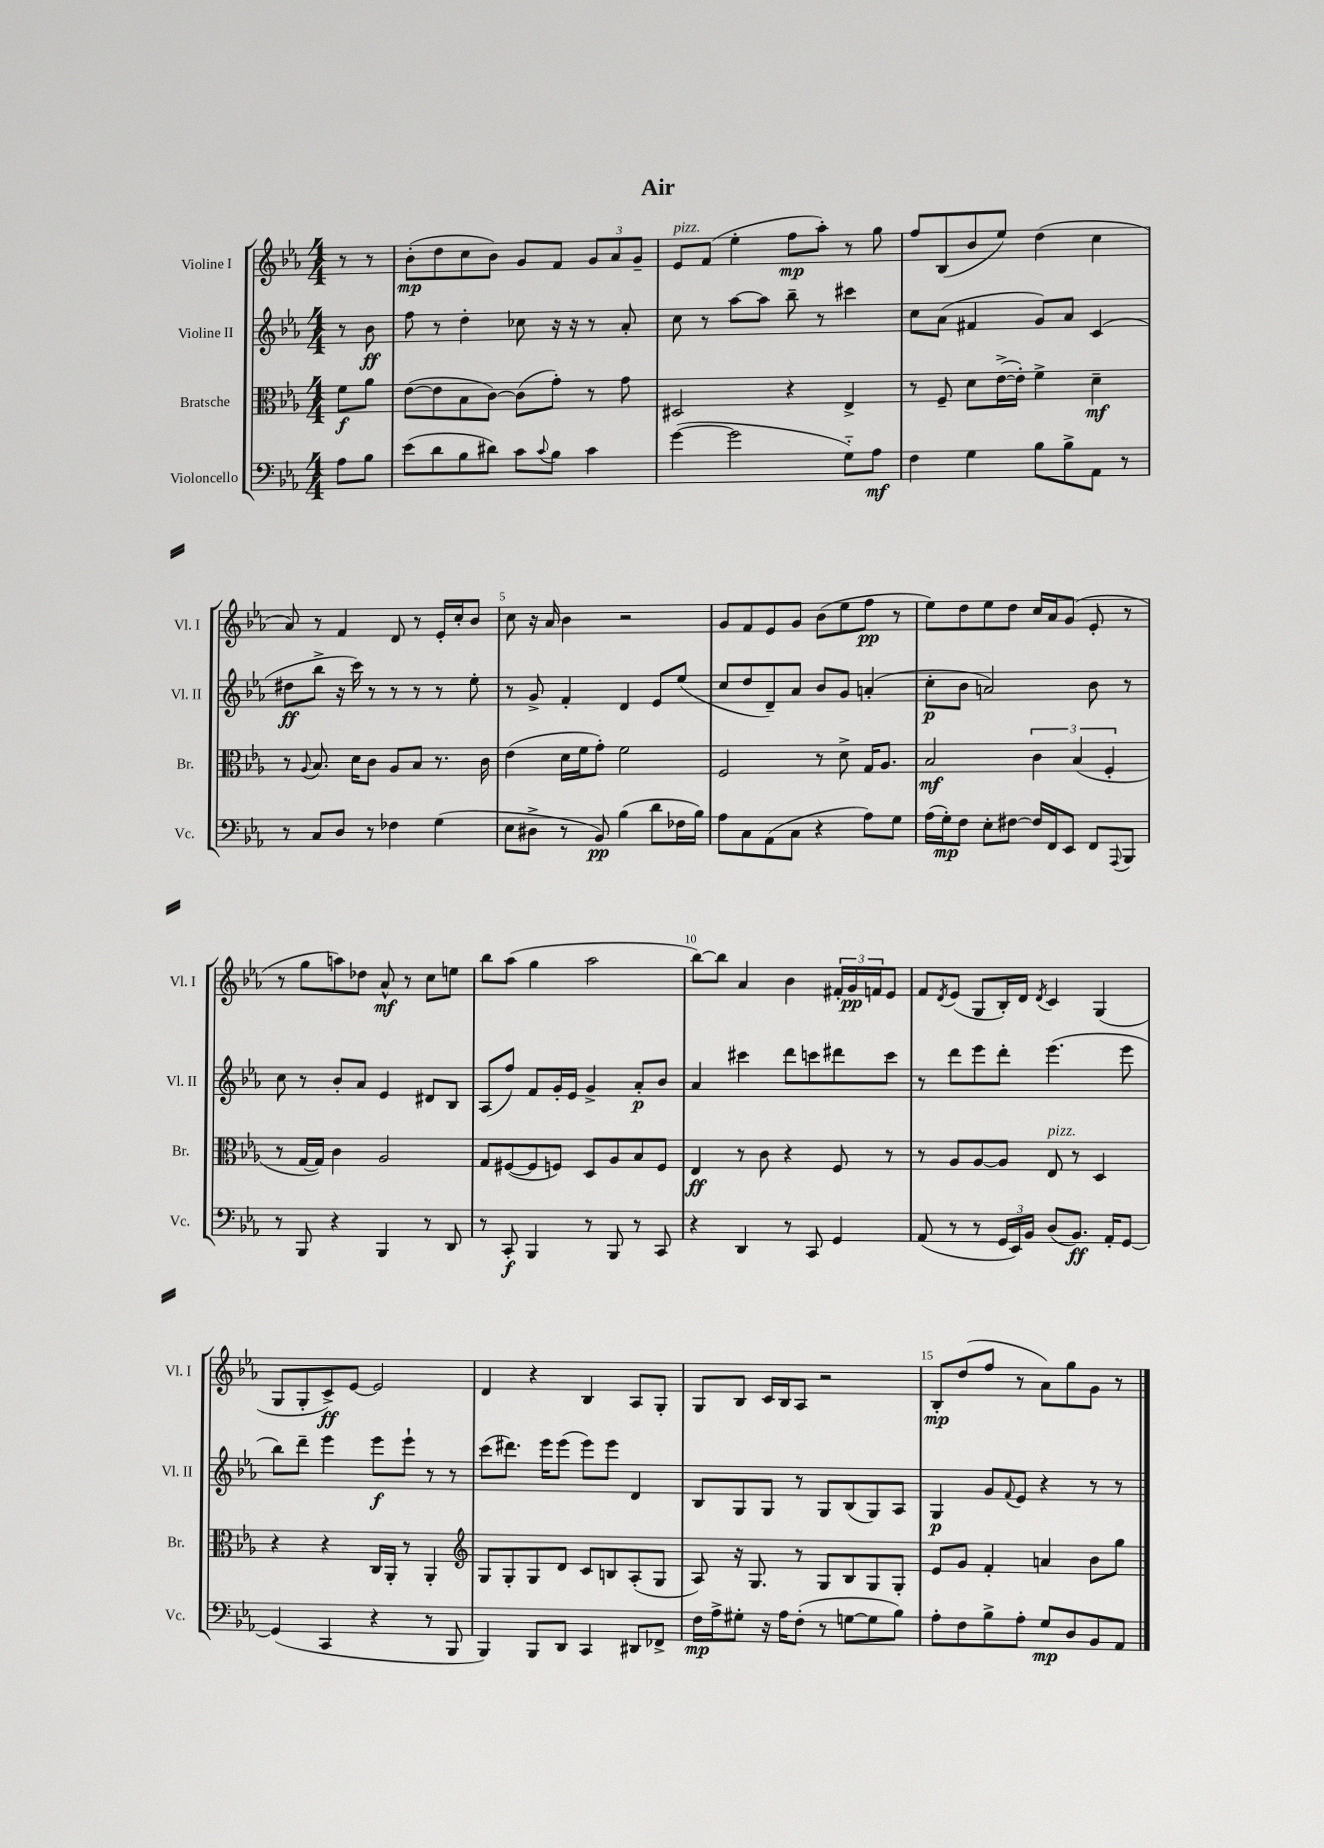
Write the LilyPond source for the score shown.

\header { title = "Air" }
<<
\new StaffGroup <<
\new Staff = "s0" \with { instrumentName = "Violine I" shortInstrumentName = "Vl. I" } {
    \clef treble \key ees \major \numericTimeSignature \time 4/4 \partial 4
    r8 r8 |
    bes'8-.\mp( d''8 c''8 bes'8) g'8 f'8 \tuplet 3/2 { g'8 aes'8 g'8-- } |
    ees'8^\markup { \italic "pizz." } f'8( ees''4-. f''8\mp aes''8-.) r8 g''8 |
    f''8 bes8( bes'8 ees''8) d''4( c''4 |
    aes'8) r8 f'4 d'8 r8 ees'16-. c''16-. bes'8 |
    c''8 r16 aes'16 bes'4 r2 |
    g'8 f'8 ees'8 g'8 bes'8( ees''8 f''8\pp r8 |
    ees''8) d''8 ees''8 d''8 c''16 aes'16 g'8( ees'8-. r8 |
    r8 g''8 a''8) des''8 aes'8-^\mf r8 c''8 e''8 |
    bes''8 aes''8( g''4 aes''2 |
    bes''8~) bes''8 aes'4 bes'4 \tuplet 3/2 { fis'16-. g'16\pp f'16 } ees'8 |
    f'8 \acciaccatura { d'8 } ees'8( g8 bes16-.) d'16 \acciaccatura { d'8 } c'4 g4( |
    g8 g8-. c'8->\ff) ees'8~ ees'2 |
    d'4 r4 bes4 aes8 g8-. |
    g8 bes8 c'16 bes16 aes8 r2 |
    bes8-.\mp d''8( f''8 r8 aes'8) g''8 g'8 r8 \bar "|." |
}
\new Staff = "s1" \with { instrumentName = "Violine II" shortInstrumentName = "Vl. II" } {
    \clef treble \key ees \major \numericTimeSignature \time 4/4 \partial 4
    r8 bes'8\ff |
    f''8 r8 d''4-. ces''8 r16 r16 r8 aes'8-. |
    c''8 r8 aes''8~ aes''8 bes''8-- r8 cis'''4 |
    c''8 aes'8( fis'4 g'8) aes'8 c'4( |
    dis''8\ff bes''8-> r16 c'''16) r8 r8 r8 r8 ees''8-. |
    r8 g'8-> f'4-. d'4 ees'8 ees''8( |
    c''8 d''8 d'8--) aes'8 bes'8 g'8 a'4-.( |
    c''8-.\p bes'8 a'2) bes'8 r8 |
    c''8 r8 bes'8-. aes'8 ees'4 dis'8 bes8 |
    aes8( f''8) f'8 g'16-. ees'16 g'4-> aes'8-.\p bes'8 |
    aes'4 cis'''4 d'''8 c'''8 dis'''8 c'''8 |
    r8 d'''8 ees'''8 d'''8-. ees'''4.( ees'''8 |
    bes''8) d'''8-- ees'''4 ees'''8\f ees'''8-! r8 r8 |
    c'''8( dis'''8.) ees'''16 ees'''8( ees'''8) ees'''8 d'4 |
    bes8 g8 g8 r8 g8 bes8( g8) aes8 |
    g4\p g'8 \appoggiatura { f'8 } ees'8 r4 r8 r8 \bar "|." |
}
\new Staff = "s2" \with { instrumentName = "Bratsche" shortInstrumentName = "Br." } {
    \clef alto \key ees \major \numericTimeSignature \time 4/4 \partial 4
    f'8\f aes'8 |
    ees'8~( ees'8 bes8 c'8~) c'8( g'8-.) r8 g'8 |
    dis2 r4 ees4-> |
    r8 f8-- d'8 ees'16~->( ees'16-.) f'4-> d'4--\mf |
    r8 \appoggiatura { aes8 } bes8. d'16 c'8 aes8 bes8 r8. c'16 |
    ees'4( d'16 f'16 g'8-.) f'2 |
    f2 r8 d'8-> g16 aes8. |
    bes2\mf \tuplet 3/2 { c'4 bes4( f4-. } |
    r8 g16~ g16) c'4 aes2 |
    g8 fis8~( fis8 f8) d8 aes8 bes8 f8 |
    ees4\ff r8 c'8 r4 f8 r8 |
    r8 aes8 aes8~ aes8 ees8^\markup { \italic "pizz." } r8 d4 |
    r4 r4 c16 aes,16-. r8 aes,4-. |
    \clef treble g8 g8-. g8 d'8 c'8 b8 aes8-.( g8 |
    aes8) r16 g8. r8 g8 bes8 g8 g8-. |
    ees'8 g'8 f'4-. a'4 bes'8 g''8 \bar "|." |
}
\new Staff = "s3" \with { instrumentName = "Violoncello" shortInstrumentName = "Vc." } {
    \clef bass \key ees \major \numericTimeSignature \time 4/4 \partial 4
    aes8 bes8 |
    ees'8( d'8 bes8 dis'8) c'8 \appoggiatura { c'8 } bes8 c'4 |
    g'4~( g'2 g8-_) aes8\mf |
    f4 g4 bes8 bes8-> aes,8 r8 |
    r8 c8 d8 r8 fes4 g4( |
    ees8 dis8-> r8 bes,8\pp) bes4( d'8 fes16 bes16) |
    aes8 c8 aes,8( c8 r4 aes8) g8 |
    aes16( g16-.\mp) f8 ees8-. fis8~ fis16 f,16 ees,8 f,8 \appoggiatura { aes,,8 } bes,,8 |
    r8 bes,,8 r4 bes,,4 r8 d,8 |
    r8 c,8-.\f bes,,4 r8 bes,,8 r8 c,8 |
    r4 d,4 r8 c,8 g,4 |
    aes,8( r8 r8 \tuplet 3/2 { g,16 ees,16) bes,16 } d8( bes,8.\ff) aes,16-. g,8~ |
    g,4( c,4 r4 r8 bes,,8 |
    bes,,4) bes,,8 d,8 c,4 dis,8 fes,8-> |
    f16\mp aes16-> gis8-. r16 aes16 f8-.( r8 g8~ g8 bes8) |
    aes8-. f8 bes8-> aes8-. g8\mp d8 bes,8 aes,8 \bar "|." |
}
>>
>>
\layout { \context { \Score \override BarNumber.break-visibility = ##(#f #t #t) barNumberVisibility = #(every-nth-bar-number-visible 5) } }
